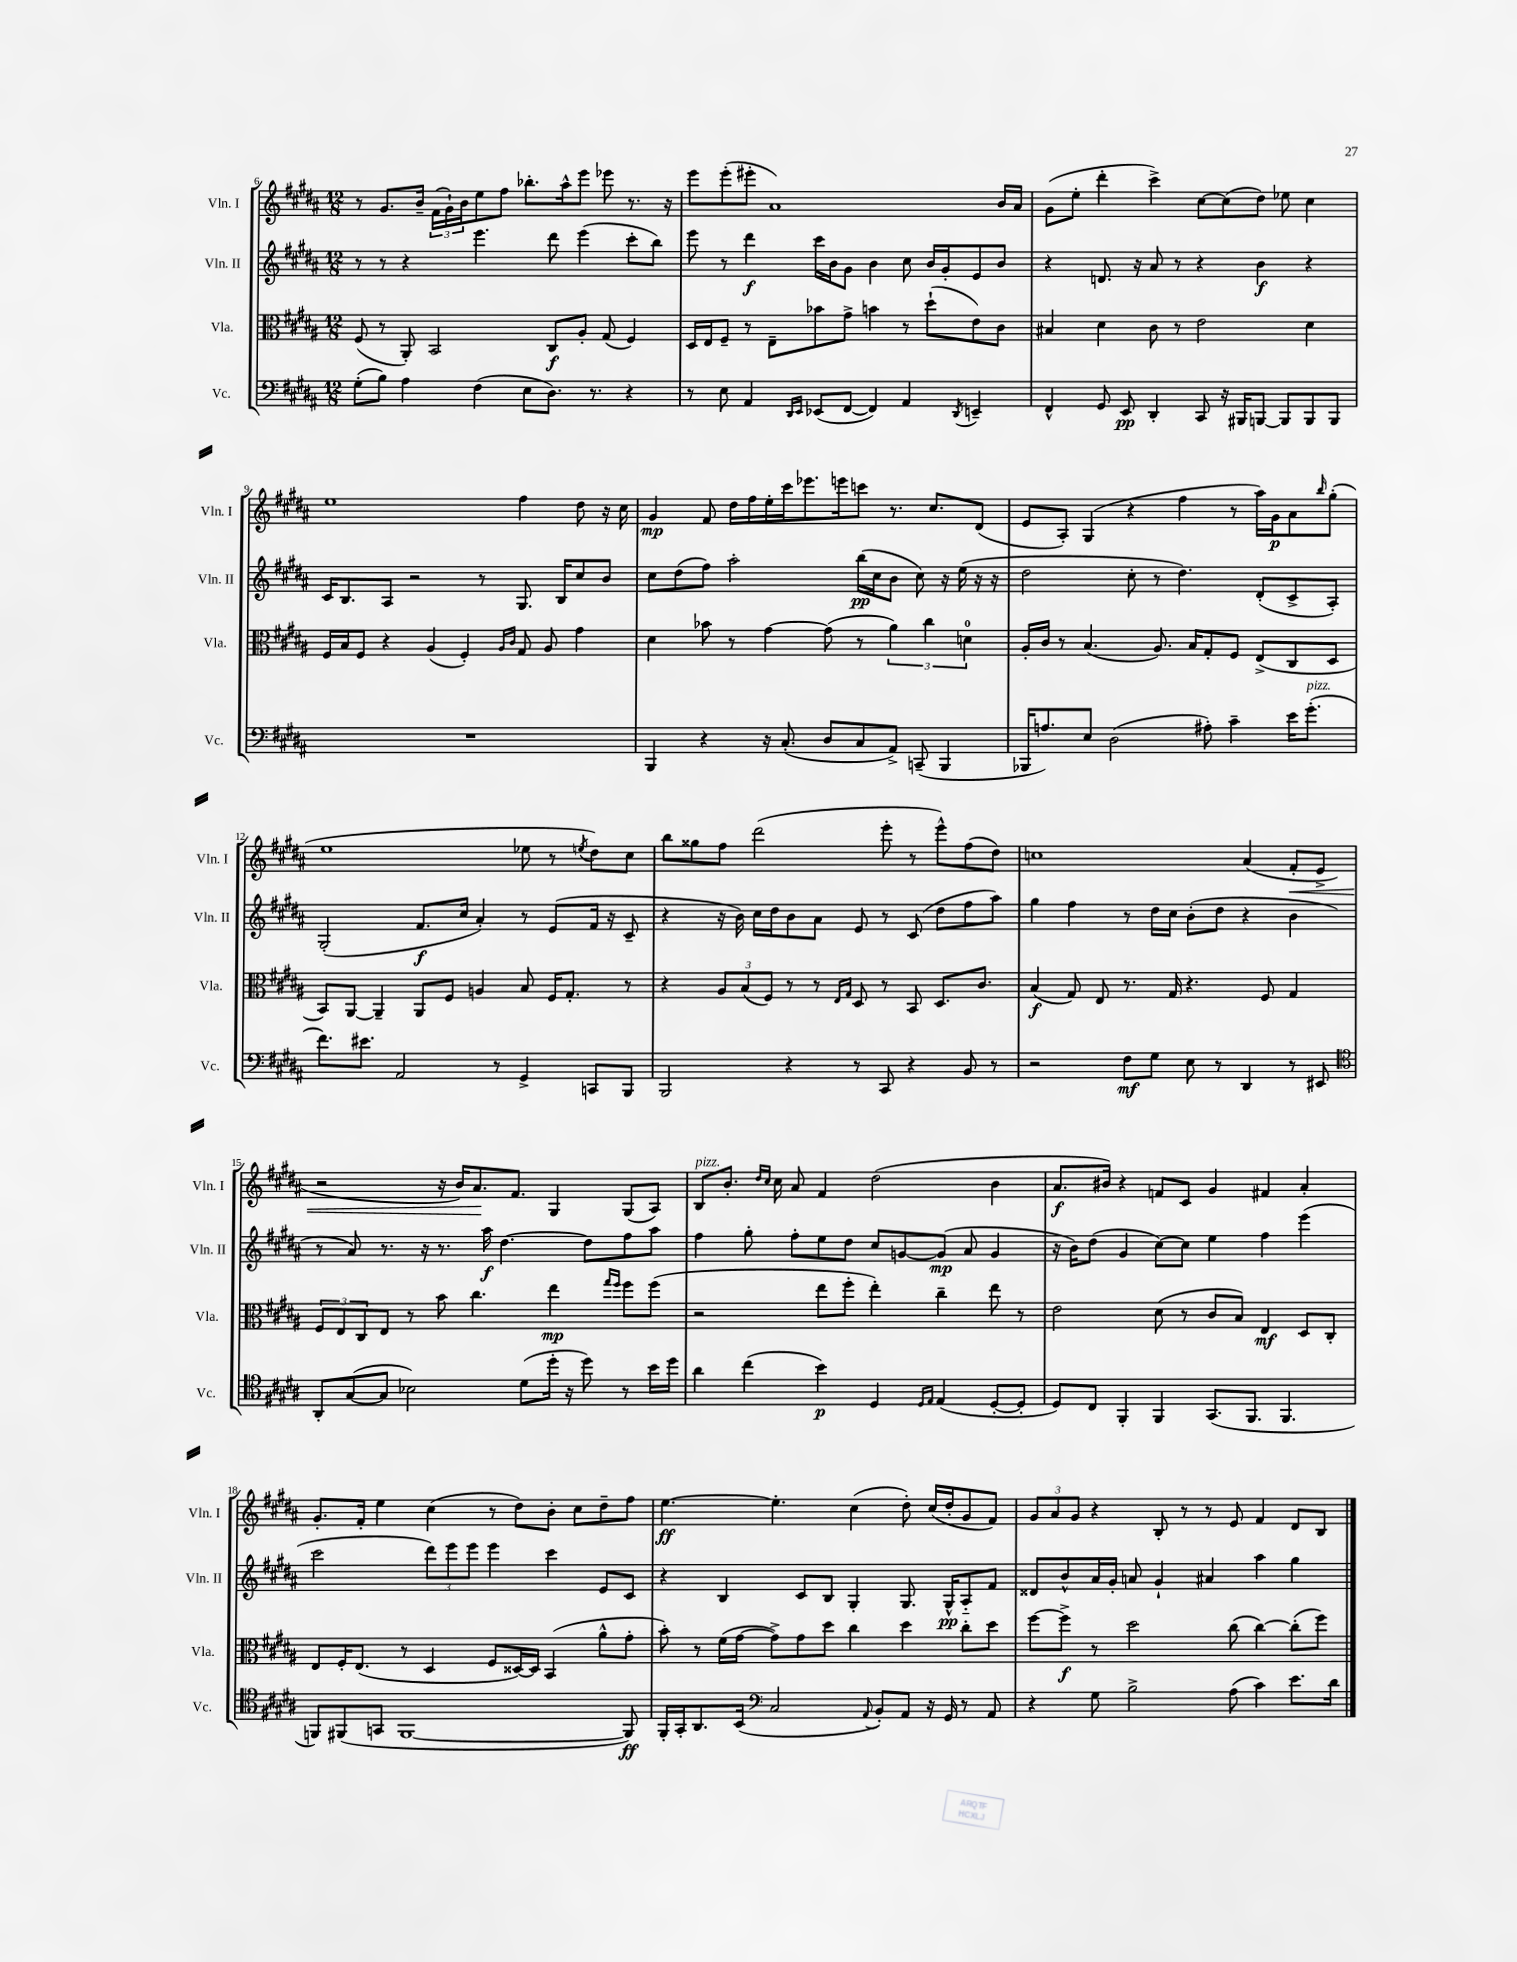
<<
\new StaffGroup <<
\new Staff = "s0" \with { instrumentName = "Vln. I" shortInstrumentName = "Vln. I" } {
    \clef treble \key b \major \numericTimeSignature \time 12/8
    r8 gis'8. b'16-- \tuplet 3/2 { fis'16( gis'16-!) b'16 } e''8 fis''8 bes''8.-. ais''16-^ e'''8 ees'''8 r8. r16 |
    e'''8 e'''8-.( eis'''8-. ais'1) b'16 ais'16 |
    gis'8( e''8-. dis'''4-. cis'''4->) cis''8~ cis''8( dis''8) ees''8 cis''4 |
    e''1 fis''4 dis''8 r16 cis''16 |
    gis'4\mp fis'8 dis''16 fis''16 e''16-. cis'''16 ees'''8. e'''16 c'''8 r8. cis''8. dis'8( |
    e'8 ais8-.) gis4( r4 fis''4 r8 ais''16) gis'16\p ais'8 \grace { b''16 } gis''8-.( |
    e''1 ees''8 r8 \acciaccatura { e''8 } dis''8) cis''8 |
    b''8 gisis''8 fis''8 dis'''2( e'''8-. r8 e'''8-^) fis''8( dis''8) |
    c''1 ais'4( fis'8-.\< e'8-> |
    r2 r16 b'16) ais'8.\! fis'8. gis4 gis8( ais8) |
    b8^\markup { \italic "pizz." } b'8.-. \grace { dis''16 cis''16 } cis''16 ais'8 fis'4 dis''2( b'4 |
    ais'8.\f bis'16) r4 f'8 cis'8 gis'4 fis'4 ais'4-. |
    gis'8.-. fis'16-. e''4 cis''4( r8 dis''8) b'8-. cis''8 dis''8-- fis''8 |
    e''4.~\ff e''4.-. cis''4( dis''8-.) cis''16( dis''16-. gis'8 fis'8) |
    \tuplet 3/2 { gis'8 ais'8 gis'8 } r4 b8-. r8 r8 e'8 fis'4 dis'8 b8 \bar "|." |
}
\new Staff = "s1" \with { instrumentName = "Vln. II" shortInstrumentName = "Vln. II" } {
    \clef treble \key b \major \numericTimeSignature \time 12/8
    r8 r8 r4 e'''4. dis'''8 e'''4( cis'''8-. b''8) |
    e'''8 r8 dis'''4\f cis'''16 b'16 gis'8 b'4 cis''8 b'16 gis'16-. e'8 b'8 |
    r4 d'8. r16 ais'8 r8 r4 b'4\f r4 |
    cis'16 b8. ais8 r2 r8 gis8. b16 cis''8 b'8 |
    cis''8 dis''8( fis''8) ais''2-. b''16\pp( cis''16 b'8 cis''8) r16 e''16( r16 r16 |
    dis''2 cis''8-. r8 dis''4.) dis'8-.( cis'8-> ais8-.) |
    gis2-.( fis'8.\f cis''16 ais'4-.) r8 e'8( fis'16 r16 cis'8-- |
    r4 r16 b'16) cis''16 dis''16 b'8 ais'8 e'8 r8 cis'8( dis''8 fis''8 ais''8) |
    gis''4 fis''4 r8 dis''16 cis''16 b'8-.( dis''8 r4 b'4 |
    r8 ais'8) r8. r16 r8. ais''16\f dis''4.~ dis''8 fis''8 ais''8 |
    fis''4 gis''8-. fis''8-. e''8 dis''8 cis''8 g'8~ g'8\mp( ais'8 g'4 |
    r16 b'16) dis''8( gis'4 cis''8~) cis''8 e''4 fis''4 e'''4( |
    cis'''2 \tuplet 3/2 { dis'''8) e'''8 e'''8 } e'''4 cis'''4 e'8 cis'8 |
    r4 b4 cis'8 b8 gis4-. gis8. gis16-^\pp ais8-_ fis'8 |
    disis'8 b'8-^ ais'16 gis'16-. a'8 gis'4-! ais'4 ais''4 gis''4 \bar "|." |
}
\new Staff = "s2" \with { instrumentName = "Vla." shortInstrumentName = "Vla." } {
    \clef alto \key b \major \numericTimeSignature \time 12/8
    fis8( r8 ais,8-.) b,2 cis8\f ais8-. gis8( fis4) |
    dis16 e16 fis8-- r8 e8-- bes'8 gis'8-> b'4 r8 dis''8-!( e'8) cis'8 |
    bis4 dis'4 cis'8 r8 e'2 dis'4 |
    fis16 b16 fis8 r4 ais4( fis4-.) \grace { ais16 cis'16 } gis8 ais8 gis'4 |
    dis'4 bes'8 r8 gis'4~ gis'8( r8 \tuplet 3/2 { ais'4) cis''4 d'4-0 } |
    ais16-. cis'16 r8 b4.( ais8.) b16 gis8-. fis8 e8->( cis8 dis8 |
    b,8) ais,8~ ais,4-- ais,8 fis8 a4 b8 fis16 gis8.-. r8 |
    r4 \tuplet 3/2 { ais8 b8( fis8) } r8 r8 \grace { e16 gis16 } dis8 r8 b,8 dis8. cis'8. |
    b4\f( gis8) e8 r8. gis16 r4. fis8 gis4 |
    \tuplet 3/2 { fis8 e8 cis8 } e8 r8 b'8 cis''4. e''4\mp \grace { gis''16 fis''16 } fis''8 fis''8( |
    r2 e''8 fis''8-. e''4-.) cis''4-- e''8 r8 |
    e'2 dis'8( r8 cis'8 b8) e4\mf dis8 cis8-. |
    e8 fis16-. e8.( r8 dis4 fis8 disis16~) disis16 b,4( ais'8-^ gis'8-. |
    b'8-.) r8 fis'16( gis'16~ gis'8->) gis'8 dis''8 cis''4 dis''4 cis''8-. dis''8 |
    fis''8~ fis''8->\f r8 dis''2 cis''8( cis''4~) cis''8-.( fis''8) \bar "|." |
}
\new Staff = "s3" \with { instrumentName = "Vc." shortInstrumentName = "Vc." } {
    \clef bass \key b \major \numericTimeSignature \time 12/8
    gis8-.( b8) ais4 fis4( e8 dis8.) r8. r4 |
    r8 e8 ais,4 \grace { dis,16 e,16 } ees,8( fis,8~ fis,4) ais,4 \acciaccatura { dis,8 } e,4-- |
    fis,4-^ gis,8 e,8\pp dis,4-. cis,8 r16 bis,,16 b,,8~ b,,8 b,,8 b,,8 |
    R1. |
    b,,4 r4 r16 cis8.-.( dis8 cis8 ais,8->) c,8--( b,,4 |
    bes,,16 a8.) e8 dis2( ais8-.) cis'4-- e'16 gis'8.-.^\markup { \italic "pizz." }( |
    fis'8.) eis'8. ais,2 r8 gis,4-> c,8 b,,8 |
    b,,2 r4 r8 cis,8 r4 b,8 r8 |
    r2 fis8\mf gis8 e8 r8 dis,4 r8 eis,8 |
    \clef tenor ais,8-. gis8~( gis8 bes2) dis'8( dis''16-. r16 dis''8) r8 b'16 dis''16 |
    ais'4 cis''4( b'4\p) dis4 \grace { dis16 e16 } e4( dis8~-. dis8-. |
    dis8) cis8 fis,4-. fis,4 gis,8.( fis,8. fis,4. |
    f,8) fis,8( g,8 fis,1~ fis,8\ff) |
    fis,16-. gis,16-. ais,8. b,16( \clef bass cis2 \appoggiatura { ais,8 } b,8-.) ais,8 r16 gis,16 r8 ais,8 |
    r4 gis8 b2-> ais8( cis'4) e'8. dis'16 \bar "|." |
}
>>
>>
\layout { \context { \Score currentBarNumber = #6 } }
